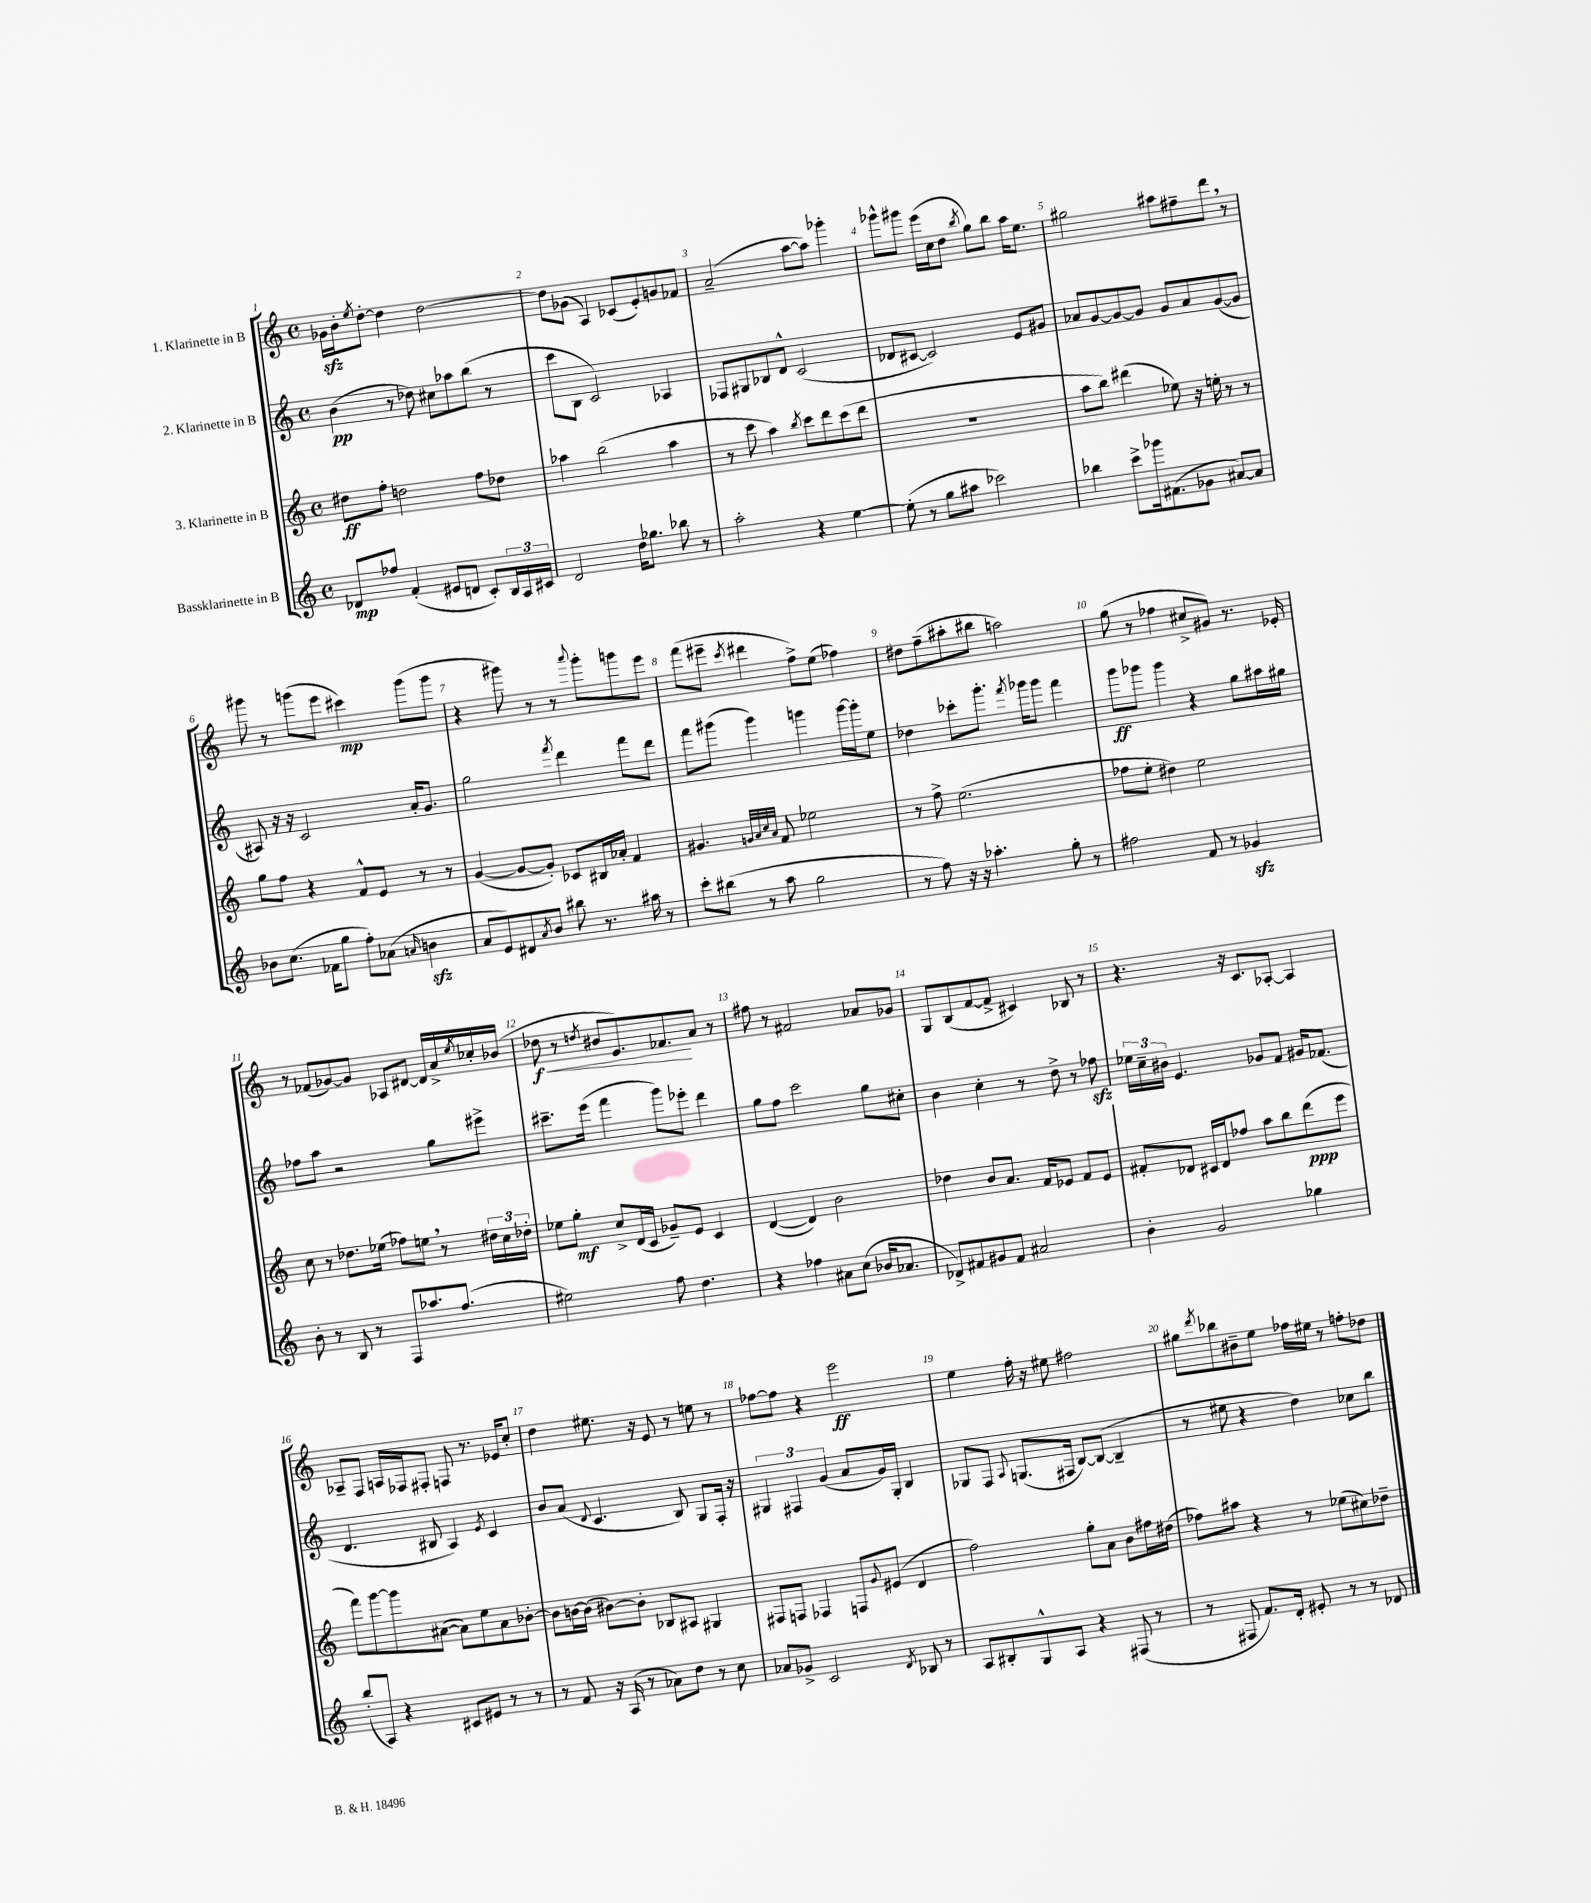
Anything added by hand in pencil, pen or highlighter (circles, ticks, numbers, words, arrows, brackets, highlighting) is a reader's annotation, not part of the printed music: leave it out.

**kern	**dynam	**kern	**dynam	**kern	**dynam	**kern	**dynam
*part4	*part4	*part3	*part3	*part2	*part2	*part1	*part1
*staff4	*staff4	*staff3	*staff3	*staff2	*staff2	*staff1	*staff1
*I"Bassklarinette in B	*	*I"3. Klarinette in B	*	*I"2. Klarinette in B	*	*I"1. Klarinette in B	*
*clefG2	*	*clefG2	*	*clefG2	*	*clefG2	*
*k[]	*	*k[]	*	*k[]	*	*k[]	*
*M4/4	*	*M4/4	*	*M4/4	*	*M4/4	*
*met(c)	*	*met(c)	*	*met(c)	*	*met(c)	*
=1	=1	=1	=1	=1	=1	=1	=1
8d-X/L	mp	8dd#X\L	ff	(4b\	pp	16g-Xzz\LL	.
.	.	.	.	.	.	16b'\J	.
.	.	.	.	.	.	8qee/	.
8ff-X/J	.	8ff'\J	.	.	.	[8dd'\J	.
(4f'/	.	2ddn\	.	8r	.	4dd\]	.
.	.	.	.	8dd-X\)	.	.	.
8e#X/L	.	.	.	8cc#X\L	.	[2dd\	.
8dn/J	.	.	.	8aa-X\	.	.	.
8c'/L)	.	8ff\L	.	(8bb\J	.	.	.
24B/L	.	8dd-X\J	.	8r	.	.	.
24A/	.	.	.	.	.	.	.
24c#X/JJ	.	.	.	.	.	.	.
=2	=2	=2	=2	=2	=2	=2	=2
2d/	.	4aa-X\	.	8ccc\L	.	8dd\L]	.
.	.	.	.	8B\J	.	(8g-X\J	.
.	.	(2bb\	.	2c/)	.	4A/)	.
16dd\KL	.	.	.	.	.	(8c-X/L	.
8.gg-X\J	.	.	.	.	.	.	.
.	.	.	.	.	.	8e'/)	.
8bb-X\	.	4aa-\	.	4A-X/	.	8gn/	.
8r	.	.	.	.	.	8f-X/J	.
=3	=3	=3	=3	=3	=3	=3	=3
2aa'\	.	8r	.	8F-X/L	.	(2a~/	.
.	.	8ccc\	.	8G#X/	.	.	.
.	.	4aa\)	.	8B-X/	.	.	.
.	.	.	.	8d^^/J	.	.	.
.	.	8qbb/	.	.	.	.	.
4r	.	8ccc\L	.	(2c/	.	[8aa\L	.
.	.	8ddd\	.	.	.	8aa\J])	.
[4ee\	.	(8ccc\	.	.	.	4ggg-X'\	.
.	.	8ddd\J	.	.	.	.	.
=4	=4	=4	=4	=4	=4	=4	=4
(8ee'\]	.	1r	.	8d-X/L	.	8ggg-X^^\L	.
8r	.	.	.	[8c#X/J	.	8ggg#X\J	.
8gg\L	.	.	.	2c#/])	.	(16eee\LL	.
.	.	.	.	.	.	16cc\J	.
8aa#X\J	.	.	.	.	.	8dd\J	.
.	.	.	.	.	.	8qbb/	.
2ccc-X\)	.	.	.	.	.	8gg\L)	.
.	.	.	.	.	.	8bb\J	.
.	.	.	.	8e/L	.	16aa\KL	.
.	.	.	.	.	.	8.ee\J	.
.	.	.	.	8g#X/J	.	.	.
=5	=5	=5	=5	=5	=5	=5	=5
4bb-X\	.	8aa\L	.	8a-X/L	.	2gg#X\	.
.	.	8bb\J)	.	[8g/	.	.	.
8ccc^\L	.	(4ddd#X\	.	8g/_	.	.	.
16ggg-X\k	.	.	.	8g/J]	.	.	.
(8.f#X\	.	.	.	.	.	.	.
.	.	8ee-X\)	.	8g/L	.	8aa#X\L	.
8g-X\J	.	16r	.	8a-/	.	8ff#X~\	.
.	.	16een'\	.	.	.	.	.
[8a#X/L)	.	8r	.	([8g/	.	8ddd,\J	.
8a#/J]	.	8r	.	8g/J]	.	8r	.
!!LO:LB:g=z
=6	=6	=6	=6	=6	=6	=6	=6
8b-X\L	.	8gg\L	.	8A#X/)	.	8ggg#X\	.
(8.cc\J	.	8ff\J	.	16r	.	8r	.
.	.	.	.	16r	.	.	.
.	.	4r	.	2c/	.	(8gggn\L	.
16f-X\KL	.	.	.	.	.	.	.
8gg\J	.	.	.	.	.	8eee\J	.
8ff'\L)	.	8f^^/L	.	.	.	4ccc#X\)	mp
(8a-X\J	.	8e/J	.	.	.	.	.
16qqan/	.	.	.	.	.	.	.
4bnzz\	.	8r	.	16a'/KL	.	(8ggg\L	.
.	.	.	.	8.g/J	.	.	.
.	.	8r	.	.	.	8ggg\J	.
=7	=7	=7	=7	=7	=7	=7	=7
8a/L	.	([4g/	.	2gg\	.	4r	.
8e/)	.	.	.	.	.	.	.
8d#X/	.	8g/L_	.	.	.	8ggg#X\)	.
8qa/	.	.	.	.	.	.	.
8b/J	.	8g'/J])	.	.	.	8r	.
.	.	.	.	8qfff/	.	.	.
8bb#X\	.	8c-X/L	.	4ddd\	.	8r	.
.	.	.	.	.	.	8qqaaa/	.
8.r	.	16B#X/L	.	.	.	8ggg#'\L	.
.	.	16a-X'/JJ	.	.	.	.	.
.	.	4f/	.	8fff\L	.	8gggn\	.
16aa#X\	.	.	.	.	.	.	.
8r	.	.	.	8ddd\J	.	8eee\J	.
=8	=8	=8	=8	=8	=8	=8	=8
8ccc'\L	.	4.g#X/	.	8fff\L	.	(8fff\L	.
(8bb#X\J	.	.	.	(8ggg#X\J	.	8eee#X~\J	.
.	.	.	.	.	.	8qccc/	.
8r	.	.	.	4ggg#\)	.	4ddd#X\	.
.	.	32qqgn/LLL	.	.	.	.	.
.	.	32qqa/	.	.	.	.	.
.	.	32qqcc/	.	.	.	.	.
.	.	32qqa/JJJ	.	.	.	.	.
8aa\	.	8f/	.	.	.	.	.
2gg\	.	2ee-X\	.	4gggn\	.	8ff^\L)	.
.	.	.	.	.	.	(8ee\J	.
.	.	.	.	[16ggg\LL	.	4ff-X\)	.
.	.	.	.	16ggg'\J]	.	.	.
.	.	.	.	8ee\J	.	.	.
=9	=9	=9	=9	=9	=9	=9	=9
8r	.	8r	.	4dd-X\	.	8dd#X\L	.
8ff\)	.	8ff^\	.	.	.	(8ff~\	.
16r	.	(2.ee\	.	8ccc-X'\L	.	8aa#X'\	.
16r	.	.	.	.	.	.	.
4.aa-X'\	.	.	.	8.ggg'\J	.	8bb#X\J	.
.	.	.	.	.	.	2aan\)	.
.	.	.	.	8qfff/	.	.	.
.	.	.	.	16ggg-X\KL	.	.	.
.	.	.	.	8ggg-\J	.	.	.
8gg'\	.	.	.	4fff\	.	.	.
8r	.	.	.	.	.	.	.
=10	=10	=10	=10	=10	=10	=10	=10
2ff#X\	.	8ff-X\L	.	8ggg\L	ff	(8gg\	.
.	.	8ee'\J	.	8ggg-X\J	.	8r	.
.	.	4dd#X\)	.	4ggg-\	.	4ff-X\	.
8f/	.	2ee\	.	4r	.	8cc#X^/L	.
8r	.	.	.	.	.	8g#X/J)	.
4g-Xzz/	.	.	.	8gg\L	.	8.r	.
.	.	.	.	16aa#X\L	.	.	.
.	.	.	.	16gg#X\JJ	.	16e-X'/	.
!!LO:LB:g=z
=11	=11	=11	=11	=11	=11	=11	=11
8b'\	.	8cc\	.	8ff-X\L	.	8r	.
8r	.	8r	.	8aa\J	.	(8f-X/L	.
8B/	.	8.dd-X\L	.	2r	.	[8g-X/)	.
8r	.	.	.	.	.	8g-/J]	.
.	.	(16ee-X\Jk	.	.	.	.	.
8F/L	.	8ff-X\L)	.	.	.	8A-X/L	.
8.aa-X/	.	8een,\J	.	.	.	[8d#X/J	.
.	.	8r	.	8gg\L	.	16d#/LL]	.
(8.ff/J	.	.	.	.	.	16a^/	.
.	.	.	.	.	.	8qee/	.
.	.	24dd#X\LL	.	8eee#X^\J	.	16cc-X'/	.
.	.	24cc\	.	.	.	.	.
.	.	.	.	.	.	(16b-X/JJ	.
.	.	24dd-X'\JJ	.	.	.	.	.
=12	=12	=12	=12	=12	=12	=12	=12
!	!	!	!	!	!	!	!LO:HP:b
2ee#X\)	.	8ee-X\L	.	8.ccc#X~\L	.	8dd-X\	< f
.	.	8gg'\J	mf	.	.	8r	.
.	.	.	.	(16eee\Jk	.	.	.
.	.	.	.	.	.	8qddn/	.
.	.	8cc^/L	.	4fff\	.	8b#X/L	.
.	.	(16d/L	.	.	.	8.e/)	.
.	.	16c/JJ	.	.	.	.	.
8ff\	.	8g-X~/L)	.	8ggg\L)	.	.	.
.	.	.	.	.	.	8.f-X/	.
4.dd\	.	8e/J	.	8eee-X'\J	.	.	.
.	.	4c/	.	4ddd\	.	8a/J	[
.	.	.	.	.	.	8r	.
=13	=13	=13	=13	=13	=13	=13	=13
4r	.	([4d/	.	8gg\L	.	8ff#X\	.
.	.	.	.	8ff\J	.	8r	.
4ff-X\	.	4d/])	.	2ccc\	.	2f#X/	.
8a#X\L	.	2b\	.	.	.	.	.
(8cc\J	.	.	.	.	.	.	.
16b-X/KL	.	.	.	8gg\L	.	8a-X/L	.
8.a-X/J	.	.	.	.	.	.	.
.	.	.	.	8cc#X'\J	.	8g-X/J	.
=14	=14	=14	=14	=14	=14	=14	=14
8d-X^/L)	.	4dd-X\	.	4b\	.	8G/L	.
8f#X/	.	.	.	.	.	(8B/	.
8g#X/	.	8b/L	.	4cc'\	.	[8f/	.
8f#/J	.	8.a/J	.	.	.	8f^/J]	.
2a#X/	.	.	.	8r	.	4c#X/)	.
.	.	16f/KL	.	.	.	.	.
.	.	8e-X/J	.	8dd^\	.	.	.
.	.	8f/L	.	8r	.	8B-X/	.
.	.	8e-/J	.	8ff-Xzz\	.	8r	.
=15	=15	=15	=15	=15	=15	=15	=15
4b'\	.	8f#X'/L	.	24ee-X\LL	.	4.r	.
.	.	.	.	24cc~\	.	.	.
.	.	.	.	24b#X\JJ	.	.	.
.	.	8d-X/J	.	4.e/	.	.	.
2g/	.	16c#X/LL	.	.	.	.	.
.	.	16d-/J	.	.	.	.	.
.	.	8ff-X/J	.	.	.	16r	.
.	.	.	.	.	.	8.c/L	.
.	.	8aa\L	.	8g-X/L	.	.	.
.	.	8bb\	.	8f/J	.	[8A-X'/J	.
4gg-X\	.	(8ddd\	ppp	16g#X/KL	.	4A-/]	.
.	.	.	.	(8.f-X/J	.	.	.
.	.	8eee\J	.	.	.	.	.
!!LO:LB:g=z
=16	=16	=16	=16	=16	=16	=16	=16
(8bb'/L	.	8fff\L)	.	4.d/	.	8A-X~/L	.
8A/J)	.	[8ggg\	.	.	.	8F/J	.
4r	.	8ggg\]	.	.	.	16An/LL	.
.	.	.	.	.	.	16F-X/J	.
.	.	([8a#X\J	.	8B#X/	.	8F#X'/J	.
8c#X/L	.	8a#\L])	.	4A/)	.	8Fn/	.
8e#X/J	.	8ee\	.	.	.	8.r	.
.	.	.	.	8qe/	.	.	.
8r	.	8a#\	.	4c/	.	.	.
.	.	.	.	.	.	16e-X/KL	.
8r	.	[8b-X'\J	.	.	.	8cc'/J	.
=17	=17	=17	=17	=17	=17	=17	=17
8r	.	8b-\L]	.	8b/L	.	4dd\	.
8f/	.	[16bn\L	.	(8a/J	.	.	.
.	.	(16b\JJ]	.	.	.	.	.
.	.	.	.	8qqd/	.	.	.
16r	.	[8b#X\L)	.	4.c/	.	8.ee#X\	.
(16A/	.	.	.	.	.	.	.
8r	.	8b#'\J]	.	.	.	.	.
.	.	.	.	.	.	16r	.
8a-X\L)	.	8B-X/L	.	.	.	8e/	.
8dd\J	.	8A#X/J	.	8B/)	.	8r	.
8r	.	4G#X/	.	8G/L	.	8een\	.
8cc\	.	.	.	16F'/Jk	.	8r	.
.	.	.	.	16r	.	.	.
=18	=18	=18	=18	=18	=18	=18	=18
8a-X/L	.	8F#X/L	.	6G#X/	.	[8ff-X\L	.
8g-X^/J	.	8Fn/J	.	.	.	8ff-\J]	.
.	.	.	.	6F#X/	.	.	.
2c/	.	4F-X/	.	.	.	4r	.
.	.	.	.	(6g/	.	.	.
.	.	8Fn/L	.	8a/L	.	2eee\	ff
.	.	8qqg/	.	.	.	.	.
.	.	(8e#X/J	.	16g/L)	.	.	.
.	.	.	.	16G#'/JJ	.	.	.
8qd/	.	.	.	.	.	.	.
8B-X/	.	4d/	.	4B/	.	.	.
8r	.	.	.	.	.	.	.
=19	=19	=19	=19	=19	=19	=19	=19
8A/L	.	2ff\)	.	8G-X/L	.	4ee\	.
8B#X'/	.	.	.	8F/J	.	.	.
.	.	.	.	8qqA/	.	.	.
8G^^/	.	.	.	(8.Gn/L	.	16ff'\	.
.	.	.	.	.	.	16r	.
8A/J	.	.	.	.	.	8ee#X\	.
.	.	.	.	16F#X/Jk	.	.	.
4r	.	8gg'\L	.	[8B/L)	.	2ff#X\	.
.	.	8a\J	.	(8B/J_	.	.	.
(8F#X/	.	8b\L	.	4B~/]	.	.	.
8r	.	16ff#X\L	.	.	.	.	.
.	.	(16dd#X\JJ	.	.	.	.	.
=20	=20	=20	=20	=20	=20	=20	=20
8r	.	8ff-X\L)	.	8r	.	8gg#X\L	.
.	.	.	.	.	.	8qddd/	.
8F#X/	.	8aa#X\J	.	8ee#X\	.	8bb-X\	.
8.f/L)	.	4r	.	4r	.	8b#X~\	.
.	.	.	.	.	.	8ee\J	.
16d'/Jk	.	.	.	.	.	.	.
8e#X'/	.	8r	.	4dd\)	.	16ff-X\LL	.
.	.	.	.	.	.	16ee#X\JJ	.
8r	.	(8ee-X\L	.	.	.	8r	.
8r	.	8cc#X\)	.	8cc-X\L	.	8ffn'\L	.
8d-X/	.	8dd-X~\J	.	8bb\J	.	8dd-X\J	.
==	==	==	==	==	==	==	==
*-	*-	*-	*-	*-	*-	*-	*-
